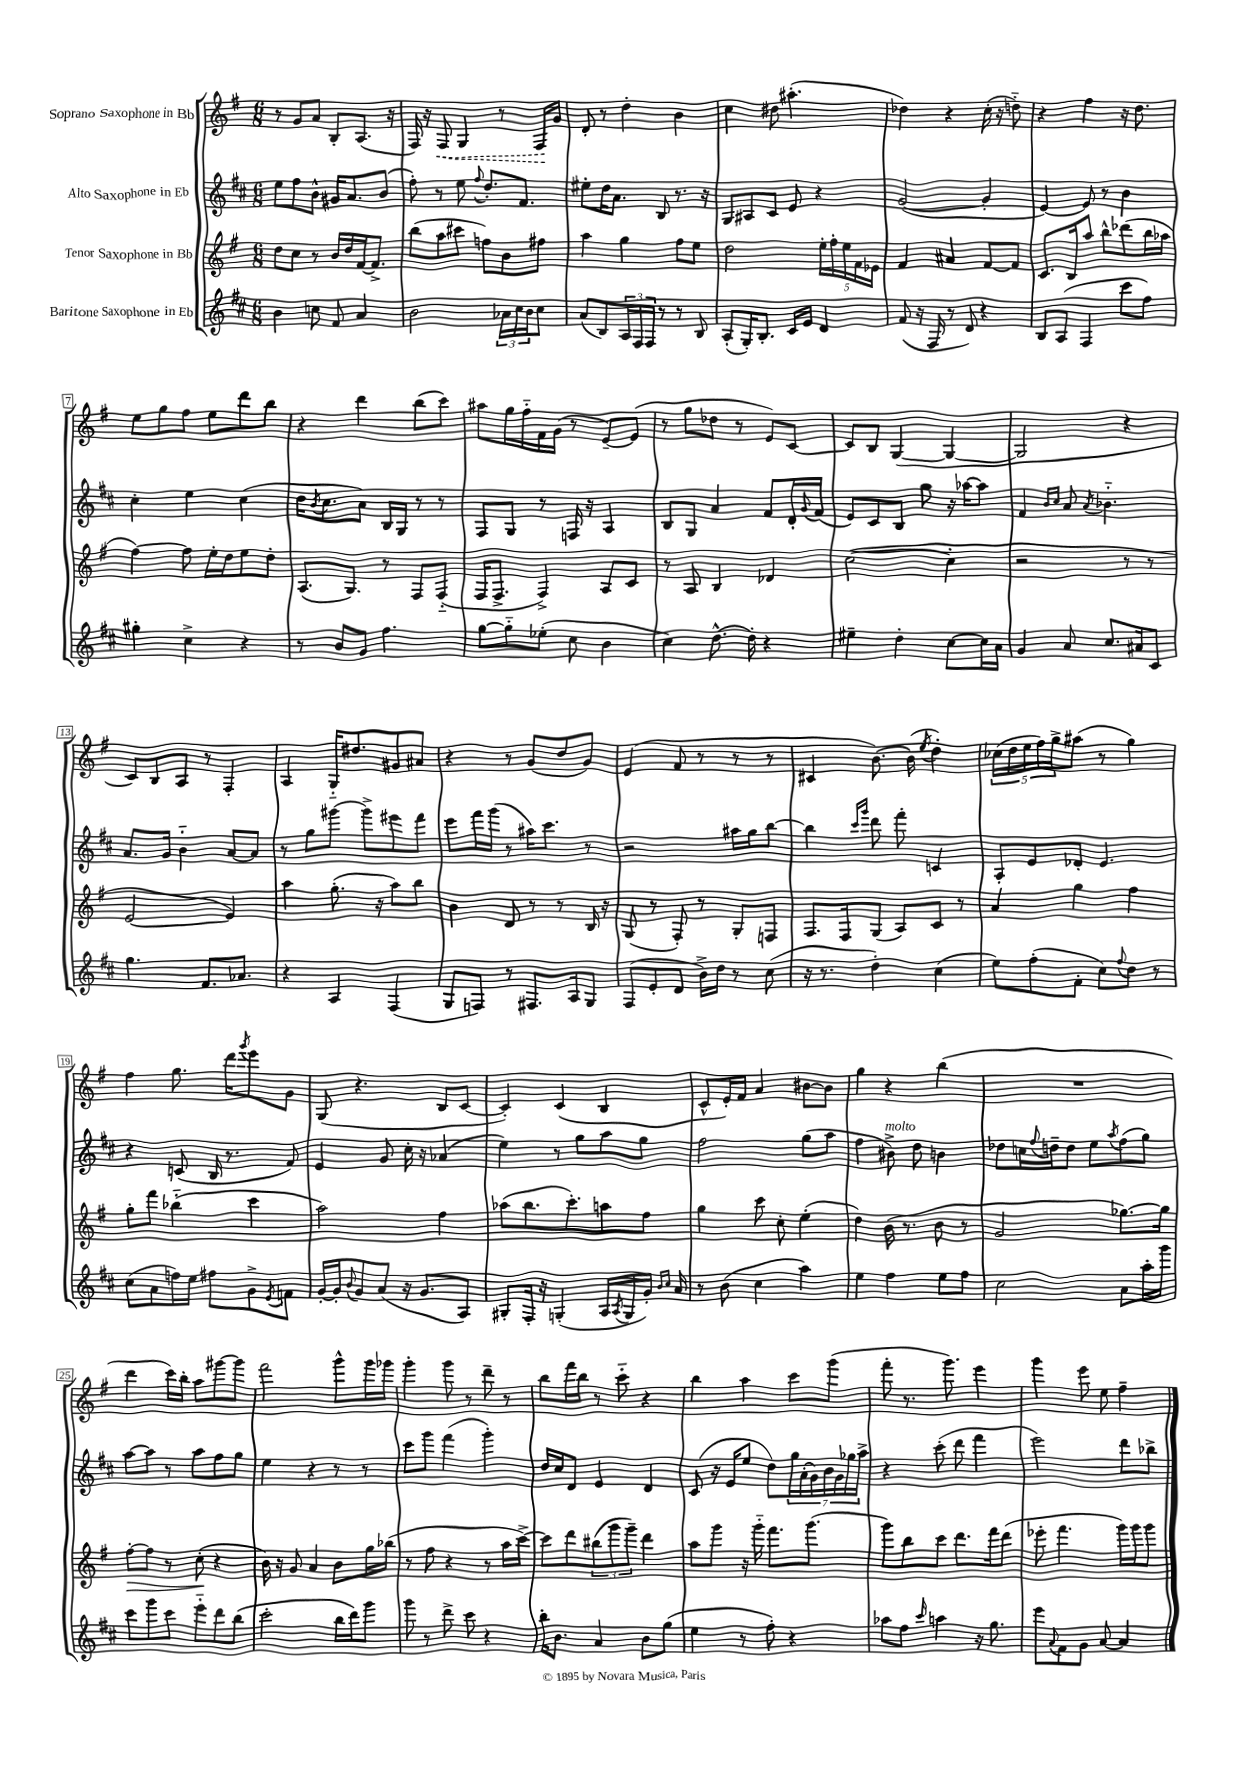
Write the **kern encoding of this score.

**kern	**kern	**kern	**kern
*staff4	*staff3	*staff2	*staff1
*clefG2	*clefG2	*clefG2	*clefG2
*k[f#c#]	*k[f#]	*k[f#c#]	*k[f#]
*M6/8	*M6/8	*M6/8	*M6/8
4b\	8dd\L	8ee\L	8r
.	8cc\J	8ff#\	8g/L
8cc\	8r	8b^^\J	8a/J
8f#/	16b/LL	16g#/LK	8B'/L
.	16dd/	8.a/	.
4a/	[16f#/J	.	(8.A/J
.	8.f#^/]J	.	.
.	.	(8b/J	.
.	.	.	16r
=	=	=	=
2b\	(8bb\L	8ff#'\)	16F#/)
.	.	.	16r
.	8aa\	8r	8F#/
.	8ccc#\J	8ee\	4G/
.	.	8qqff#/	.
.	8ff\L)	8.dd'/L	.
24a-\LL	8b\	.	8r
24cc#\	.	.	.
.	.	8.f#/J	.
24b\J	.	.	.
8cc#\J	8ff#\J	.	16F#/LL
.	.	.	16g/JJ
=	=	=	=
(8a/L	4aa\	8ee#'\L	8d'/
8B/)	.	16dd\K	8r
.	.	8.a\J	.
24A/L	4gg\	.	4dd'\
24F#/	.	.	.
24F#/JJ	.	.	.
8r	.	8B/	.
8r	8ff#\L	8.r	4b\
8B/	8ee\J	.	.
.	.	16r	.
=	=	=	=
(8A'/L	2dd\	8G/L	4cc\
16G'/K)	.	8A#/	.
8.B'/J	.	.	.
.	.	8c#/J	8dd#\
16c#/LL	.	8e/	(4.aa#'\
16e/JJ	.	.	.
4d/	20ee'\LL	4r	.
.	20ff#'\	.	.
.	20ee\	.	.
.	20f#\	.	.
.	20e-\JJ	.	.
=	=	=	=
(8f#/	4f#/	([2g/	4dd-\)
16r	.	.	.
16F#/	.	.	.
8r	4a#/	.	4r
8d/)	.	.	.
4r	[8f#/L	4g'/]	(16cc'\
.	.	.	16r
.	8f#/]J	.	8dd'~\)
=	=	=	=
8B/L	8.c/L	[4e/)	4r
(8A/J	.	.	.
.	16B/k	.	.
4F#/	8aa/J	8e/]	4ff#\
.	8bb^^\L	8r	.
8ccc#\L	(8ddd-\	4b\	16r
.	.	.	8.dd\
8ff#\J)	16bb\L	.	.
.	16aa-\JJ	.	.
=	=	=	=
4gg#'\	[4ff#\)	4cc#'\	8ee\L
.	.	.	8gg\
4cc#^\	8ff#\]	4ee\	8ff#\J
.	16ee'\LL	.	8ee\L
.	16dd\J	.	.
4r	8ee\	(4cc#\	8ddd\
.	8dd'\J	.	8bb\J
=	=	=	=
8r	(8.A/L	16dd\LK	4r
.	.	8qb/	.
.	.	8.cc#\	.
8b/L	.	.	.
.	8.G/J)	.	.
8g/J	.	8a\J)	4ddd\
4.ff#\	8r	16B/LL	.
.	.	16G/JJ	.
.	8F#/L	8r	(8bb\L
.	(8F#'~/J	8r	8ccc\J)
=	=	=	=
[8gg\L	16F#/LK	8F#/L	8aa#\L
.	8.F#^/J	.	.
8gg'~\]	.	8G/J	16gg\L
.	.	.	16ff#'~\
(8ee-'\J	4F#^/)	8r	16f#\
.	.	.	(16g\JJ
8cc#\	.	16F/	8r
.	.	16r	.
4b\	8A/L	4A/	[8e~/L)
.	8c/J	.	(8e/]J
=	=	=	=
4cc#\)	8r	8B/L	8r
.	8A/	8G/J	8gg\L
[8.dd^^\	4B/	4a/	8dd-\J
.	.	.	8r
16dd'\]	.	.	.
4r	4d-/	8f#/L	8e/L)
.	.	16d'/L	[8c/J
.	.	8qqg/	.
.	.	(16f#/JJ	.
=	=	=	=
4ee#~\	([2cc\	8e/L)	8c/]L
.	.	8c#/	8B/J
4dd'\	.	8B/J	([4G/
.	.	8gg\	.
[8cc#\L	4cc'\]	16r	4G/_
.	.	[16aa-\LK	.
16cc#\]L	.	8aa-\]J	.
16a\JJ	.	.	.
=	=	=	=
4g/	2r	4f#/	2G/]
.	.	16qqb/LL	.
.	.	16qqcc#/JJ	.
8a/	.	8a/	.
.	.	8qa/	.
8.cc#/L	.	4.b-'~\	.
.	8r	.	4r
16a#/k	.	.	.
8c#/J	8r	.	.
=	=	=	=
4.gg\	[2e/	8.a/L	8c/L)
.	.	.	8B/
.	.	16g/Jk	.
.	.	4b'~\	8A/J
8.f#/L	.	.	8r
.	4e/])	[8a/L	4F#'/
8.a-/J	.	.	.
.	.	8a/]J	.
=	=	=	=
4r	4aa\	8r	4A/
.	.	8gg\L	.
4A/	(8.gg'\	[8ggg#\J	16G'~/LK
.	.	.	8.dd#/
.	.	8ggg#^\]L	.
.	16r	.	.
(4F#/	8aa\L)	8eee#\	8g#/
.	8bb\J	8fff#\J	8a#/J
=	=	=	=
8G/L	4b\	8eee\L	4r
8F/J)	.	16fff#\L	.
.	.	(16ggg\JJ	.
8r	8d/	8r	8r
8.F#/L	8r	16aa#\LK)	(8g/L
.	.	8.ccc#\J	.
.	8r	.	8dd/
16A/k	.	.	.
8G/J	16B/	8r	8g/J)
.	16r	.	.
=	=	=	=
(8F#/L	(8G/	2r	(4e/
8e'/	8r	.	.
8d/J	8F#'/)	.	8f#/
16b^\LL)	8r	.	8r
16dd\JJ	.	.	.
8r	8G'/L	16aa#\LL	8r
.	.	16gg\J	.
(8cc#\	8F/J	[8bb\J	8r
=	=	=	=
16r	8.F#/L	4bb\]	4c#/
8.r	.	.	.
.	16F#/k	.	.
.	.	16qqccc#/LL	.
.	.	16qqggg/JJ	.
4dd'\)	(8G/J	8ddd\	[8.b\)
.	8A/L)	8fff#'\	.
.	.	.	(16b\]
.	.	.	8qee/
(4cc#\	8c/J	4c/	4dd'\)
.	8r	.	.
=	=	=	=
8ee\L)	4a/	8A'/L	(20cc-\LL
.	.	.	20dd\
.	.	.	20ee\
(8ff#'\	.	8e/	.
.	.	.	20ff#\)
.	.	.	20gg^\J
8f#'\J	4gg\	8d-'/J	(8aa#\J
8cc#\L)	.	4.e/	8r
8qqff#/	.	.	.
8dd\J	4ff#\	.	4gg\)
8r	.	.	.
=	=	=	=
(8cc#\L	8gg'\L	4r	4ff#\
8a\	8fff#\J	.	.
16ff\L)	(4bb-'~\	(8c/	8.gg\
16ee\JJ	.	.	.
8ff#\L	.	16B/	.
.	.	8.r	16ddd\LK
.	.	.	8qggg/
8g^\	4ccc\	.	8eee\
8qe/	.	.	.
8f\J	.	8f#/)	8g\J
=	=	=	=
[16g'/LL	2aa\)	4e/	(8G/
16g'/]J	.	.	.
8qqb/	.	.	.
8g/	.	.	4.r
(8a/J	.	8g/	.
16r	.	16cc#'\	.
8.g/L	.	16r	.
.	4ff#\	(4a-/	8B/L
8A/J)	.	.	[8c/J
=	=	=	=
8G#'/L	(8aa-\L	4ee\)	4c'/])
16F#'/Jk	8.bb\	.	.
16r	.	.	.
(4G'/	.	8r	(4c/
.	8.ccc'\)	.	.
.	.	8gg\L	.
16A/LL	8aa\	8aa\	4B/
8qA/	.	.	.
16G/	.	.	.
16g'/JJ)	8ff#\J	8gg\J	.
16qqb/LL	.	.	.
16qqcc#/JJ	.	.	.
16a/	.	.	.
=	=	=	=
8r	4gg\	2ff#\	8c^^/L
(8b\	.	.	16e'/L)
.	.	.	16f#/JJ
4cc#\	8ccc\	.	4a/
.	8cc'\	.	.
4aa\)	(4ee'\	(8gg\L	[8b#\L
.	.	8aa\J	8b#\]J
=	=	=	=
4ee\	4dd\)	4ff#\	4gg\
4ff#\	(16b\	8b#^\)	4r
.	8.r	.	.
.	.	8dd\	.
8ee\L	8b\	4b\	(4bb\
8ff#\J	8r	.	.
=	=	=	=
2cc#\	2g/	8dd-\L	2.r
.	.	16cc\L	.
.	.	8qqff#/	.
.	.	16dd~\J	.
.	.	8dd\J	.
.	.	8ee\L	.
.	.	8qaa/	.
8a\L	[8.gg-\L)	(8ff#\	.
16aa'\L	.	8gg\J)	.
16ggg\JJ	16gg-\]Jk	.	.
=	=	=	=
8ccc#\L	[8ff#'\L	[8aa\L	4ddd\
8ggg\	8ff#\]J	8aa\]J	.
8ccc#\J	8r	8r	16ccc\LL)
.	.	.	16bb'\JJ
8eee'~\L	(8cc'\	8aa\L	8aa\L
8ddd\	4r	8ff#\	[8ggg#\
(8bb\J	.	8gg\J	8ggg#\]J
=	=	=	=
2ccc#'\	16b\)	4ee\	2fff#\
.	16r	.	.
.	8g/	.	.
.	4a/	4r	.
16bb\LL	8b\L	8r	8ggg^^\L
16ddd\J)	.	.	.
8ggg\J	16gg\L	8r	16ggg\L
.	(16bb-\JJ	.	16ggg-\JJ
=	=	=	=
8ggg\	8r	8ccc#\L	4ggg'\
8r	8ff#\	8ggg\J	.
8ddd^\	4r	(4fff#\	8ggg\
8ccc#\	.	.	8r
4r	8r	4ggg'\)	8ddd~\
.	16aa\LL	.	8r
.	[16ccc^\JJ)	.	.
=	=	=	=
16bb'\LK	8ccc\]L	16dd/LL	8bb\L
8.b\J	.	16cc#/J	.
.	8ddd\	8d/J	16fff#\L
.	.	.	16bb\JJ
4a/	(12bb#\	4e/	8r
.	12ggg\	.	.
.	.	.	8ccc'~\
.	12ggg~\J)	.	.
8b\L	4ddd\	4d/	4r
(8gg\J	.	.	.
=	=	=	=
4ee\	8aa\L	(8c#/	4bb\
.	8ggg\J	16r	.
.	.	16e/LK	.
8r	16r	8ee/J	4aa\
.	16ggg'~\	.	.
8ff#'\)	8.fff#\L	8dd\L)	.
4r	.	28gg\L	8ccc\L
.	.	(28a'\	.
.	(8.ggg\J	.	.
.	.	28g\)	.
.	.	28b\	.
.	.	.	(8ggg\J
.	.	28g\	.
.	.	28gg-\	.
.	.	28aa^\JJ	.
=	=	=	=
8aa-\L	8ggg\L)	4r	8fff#'\
8ff#\J	8bb\	.	8.r
16qqccc#/	.	.	.
4aa\	8ccc\J	(8ccc#'\	.
.	.	.	8.ggg\)
.	8.ddd\L	8ddd\	.
16r	.	4fff#\	4eee\
8.gg\	16fff#\k	.	.
.	(8ddd\J	.	.
=	=	=	=
8eee\L	8eee-'\	2eee\)	4ggg\
8qqa/	.	.	.
8f#\	4.fff#\	.	.
8g\J	.	.	8eee\
[8a/	.	.	8ee\
4a/]	16ggg\LL)	8ddd\L	4ff#~\
.	16ggg\J	.	.
.	8ggg\J	8bb-^\J	.
==	==	==	==
*-	*-	*-	*-
